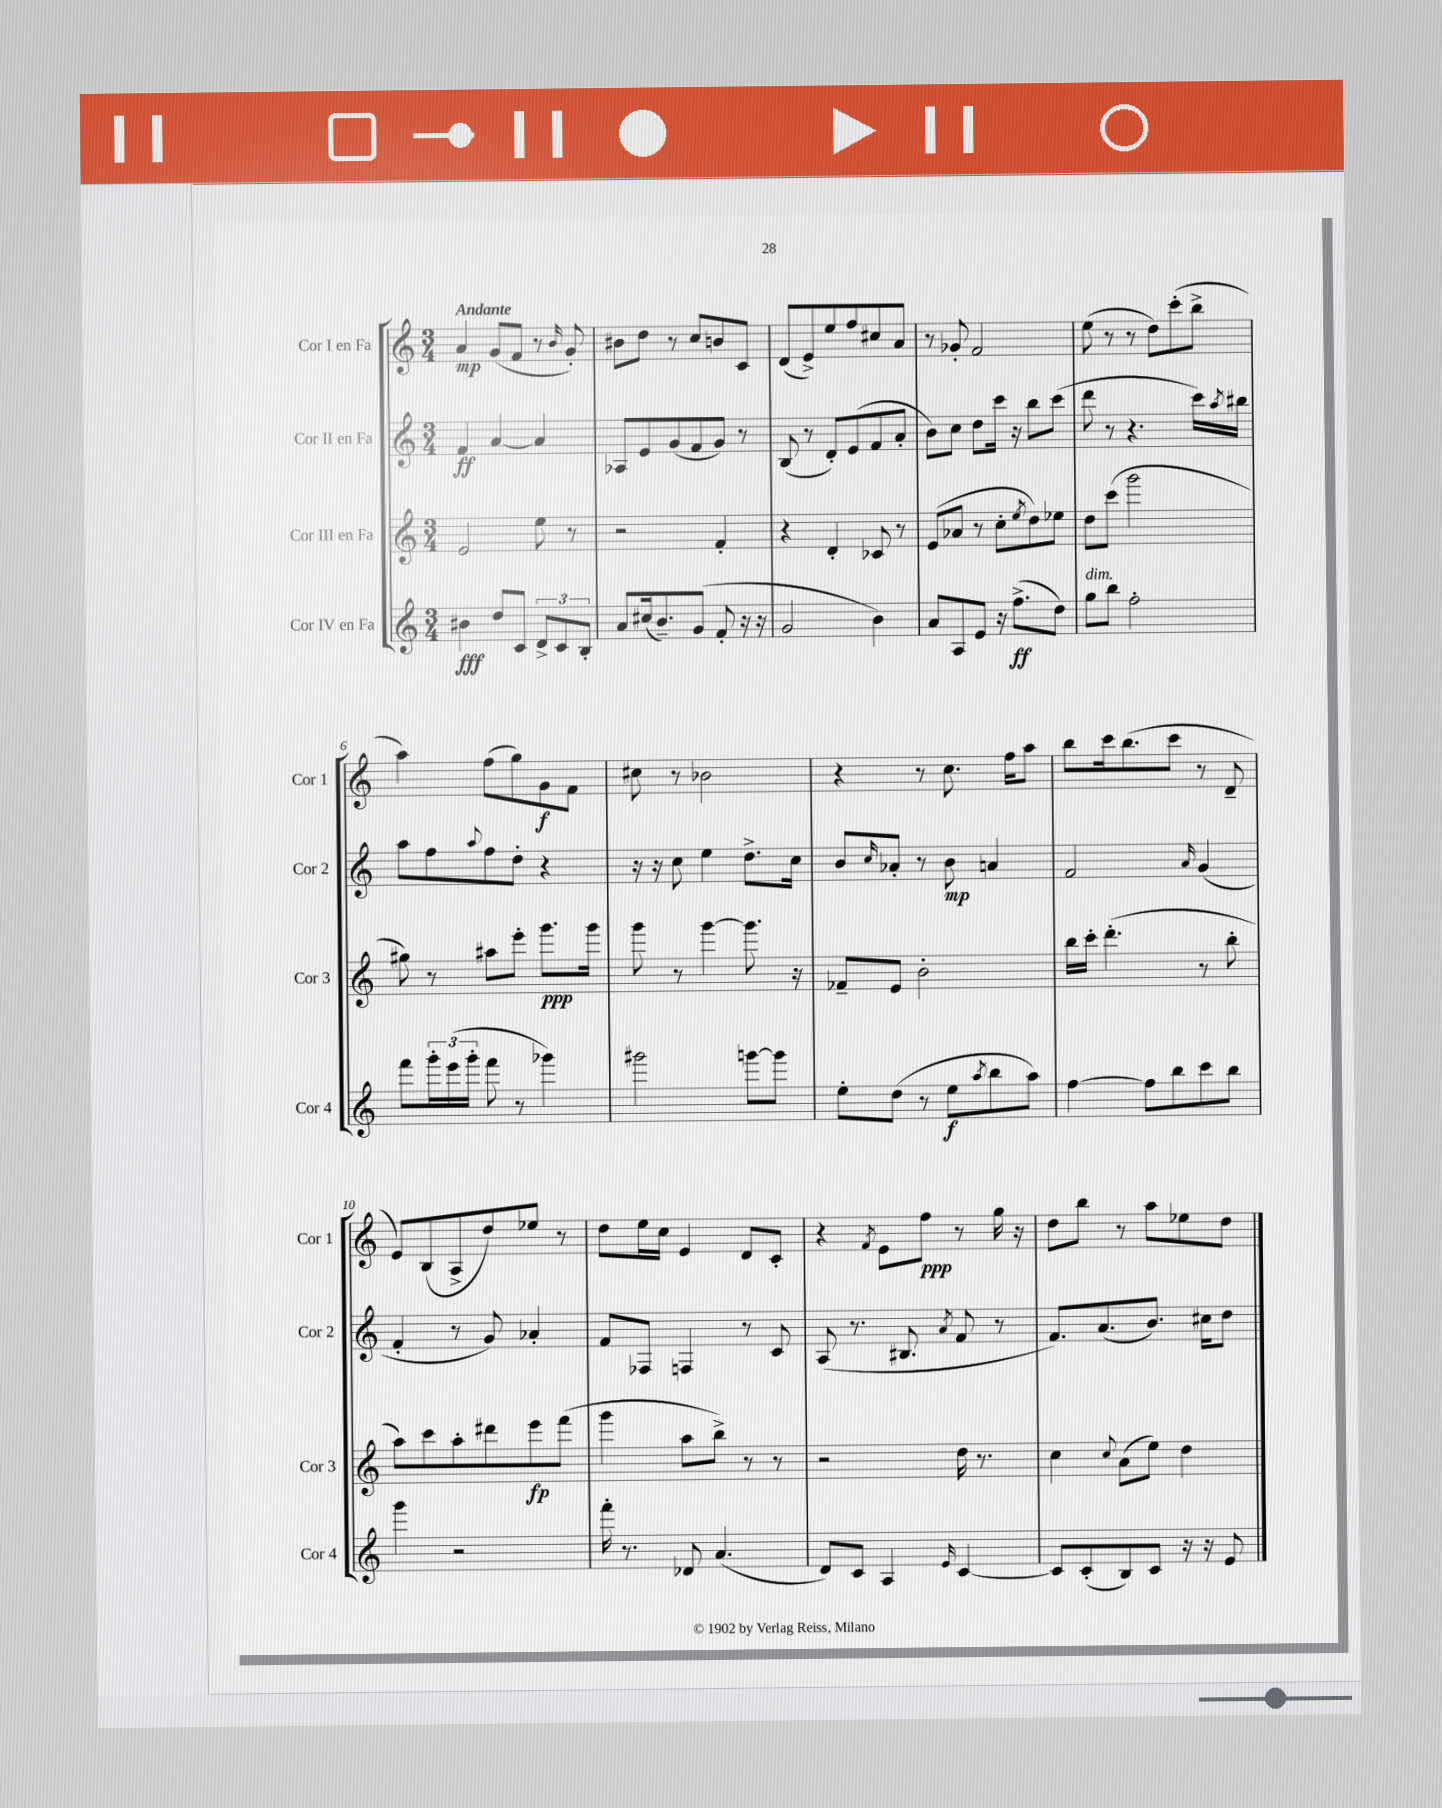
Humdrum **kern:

**kern	**dynam	**kern	**dynam	**kern	**dynam	**kern	**dynam
*part4	*part4	*part3	*part3	*part2	*part2	*part1	*part1
*staff4	*staff4	*staff3	*staff3	*staff2	*staff2	*staff1	*staff1
*I"Cor IV en Fa	*	*I"Cor III en Fa	*	*I"Cor II en Fa	*	*I"Cor I en Fa	*
*I'Cor 4	*	*I'Cor 3	*	*I'Cor 2	*	*I'Cor 1	*
*clefG2	*	*clefG2	*	*clefG2	*	*clefG2	*
*k[]	*	*k[]	*	*k[]	*	*k[]	*
*M3/4	*	*M3/4	*	*M3/4	*	*M3/4	*
=1	=1	=1	=1	=1	=1	=1	=1
!	!	!	!	!	!	!LO:TX:a:B:t=Andante	!
4b#X\	fff	2e/	.	4f/	ff	4a/	mp
8dd/L	.	.	.	[4a/	.	(8g/L	.
8c/J	.	.	.	.	.	8f/J	.
12d^/L	.	8ee\	.	4a/]	.	8r	.
12c/	.	.	.	.	.	.	.
.	.	.	.	.	.	16qqb/	.
.	.	8r	.	.	.	8g'/)	.
12B'/J	.	.	.	.	.	.	.
=2	=2	=2	=2	=2	=2	=2	=2
8a/L	.	2r	.	8A-X/L	.	8b#X\L	.
(16cc#X/k	.	.	.	8e/	.	8dd\J	.
8.b~/)	.	.	.	.	.	.	.
.	.	.	.	(8g/	.	8r	.
(8g/J	.	.	.	8f/	.	8cc/L	.
8f'/	.	4f'/	.	8g/J)	.	8bn/	.
16r	.	.	.	8r	.	8c/J	.
16r	.	.	.	.	.	.	.
=3	=3	=3	=3	=3	=3	=3	=3
2g/	.	4r	.	(8B/	.	(8d/L	.
.	.	.	.	8r	.	8e^/)	.
.	.	4d'/	.	8d'/L)	.	8ee/	.
.	.	.	.	(8e/	.	8ff/	.
4b\)	.	8c-X/	.	8f/	.	8cc#X/	.
.	.	8r	.	8a'/J	.	8a/J	.
=4	=4	=4	=4	=4	=4	=4	=4
8a/L	.	(8e/L	.	8b\L)	.	8r	.
8A/	.	8a-X/J	.	8cc\J	.	8g-X'/	.
8e/J	.	8r	.	8dd\L	.	2f/	.
16r	.	8cc'\L	.	16ccc\Jk	.	.	.
(8.ff^\L	ff	.	.	16r	.	.	.
.	.	8qee/	.	.	.	.	.
.	.	8dd\)	.	8bb\L	.	.	.
8dd\J)	.	8ee-X\J	.	(8ccc\J	.	.	.
=5	=5	=5	=5	=5	=5	=5	=5
!LO:TX:a:i:t=dim.	!	!	!	!	!	!	!
8gg\L	.	8dd\L	.	8ddd\	.	(8ee\	.
8bb\J	.	(8ccc\J	.	8r	.	8r	.
2ff'\	.	2ggg\	.	4.r	.	8r	.
.	.	.	.	.	.	8dd\L)	.
.	.	.	.	.	.	(8ccc'\	.
.	.	.	.	16ccc\LL)	.	8bb^\J	.
.	.	.	.	8qaa/	.	.	.
.	.	.	.	16bb#X\JJ	.	.	.
!!LO:LB:g=z
=6	=6	=6	=6	=6	=6	=6	=6
8fff\L	.	8gg#X\)	.	8aa\L	.	4aa\)	.
24ggg'\L	.	8r	.	8ff\	.	.	.
(24eee\	.	.	.	.	.	.	.
24ggg'\JJ	.	.	.	.	.	.	.
.	.	.	.	8qqaa/	.	.	.
8fff\	.	8aa#X\L	.	8ff\	.	(8ff\L	.
8r	.	8eee'\J	.	8dd'\J	.	8gg\)	.
4ggg-X\)	.	8.ggg\L	ppp	4r	.	8g\	f
.	.	.	.	.	.	8f\J	.
.	.	16ggg\Jk	.	.	.	.	.
=7	=7	=7	=7	=7	=7	=7	=7
2ggg#X\	.	8ggg\	.	16r	.	8cc#X\	.
.	.	.	.	16r	.	.	.
.	.	8r	.	8cc\	.	8r	.
.	.	[4ggg\	.	4ee\	.	2b-X\	.
[8gggn\L	.	8.ggg\]	.	8.dd^\L	.	.	.
8ggg\J]	.	.	.	.	.	.	.
.	.	16r	.	16cc\Jk	.	.	.
=8	=8	=8	=8	=8	=8	=8	=8
8ee'\L	.	8f-X~/L	.	8b/L	.	4r	.
.	.	.	.	16qqcc/	.	.	.
(8dd\J	.	8e/J	.	8a-X'/J	.	.	.
8r	.	2b'\	.	8r	.	8r	.
8ee\L	f	.	.	8b\	mp	8.cc\	.
8qaa/	.	.	.	.	.	.	.
8bb\	.	.	.	4an/	.	.	.
.	.	.	.	.	.	16ff\KL	.
8aa\J)	.	.	.	.	.	8aa\J	.
=9	=9	=9	=9	=9	=9	=9	=9
[4ff\	.	16bb\LL	.	2f/	.	8bb\L	.
.	.	16ccc'\JJ	.	.	.	.	.
.	.	(4.ddd'\	.	.	.	16ccc\k	.
.	.	.	.	.	.	(8.bb\	.
8ff\L]	.	.	.	.	.	.	.
8bb\	.	.	.	.	.	8ccc\J	.
.	.	.	.	16qqa/	.	.	.
8ccc\	.	8r	.	(4g/	.	8r	.
8bb\J	.	8bb'\	.	.	.	8d~/	.
!!LO:LB:g=z
=10	=10	=10	=10	=10	=10	=10	=10
4ggg\	.	8aa\L)	.	4f'/	.	8e/L)	.
.	.	8ccc\	.	.	.	(8B/	.
2r	.	8aa'\	.	8r	.	8A^/	.
.	.	8ddd#X\	.	8g/)	.	8dd/)	.
.	.	8eee\	fp	4a-X'/	.	8ee-X/J	.
.	.	(8fff\J	.	.	.	8r	.
=11	=11	=11	=11	=11	=11	=11	=11
16fff'\	.	4ggg\	.	8f/L	.	8dd\L	.
8.r	.	.	.	.	.	.	.
.	.	.	.	8F-X/J	.	16ee\L	.
.	.	.	.	.	.	16cc\JJ	.
8d-X/	.	8aa\L	.	4Fn/	.	4e/	.
(4.a/	.	8bb^\J)	.	.	.	.	.
.	.	8r	.	8r	.	8d/L	.
.	.	8r	.	8c/	.	8c'/J	.
=12	=12	=12	=12	=12	=12	=12	=12
8d/L)	.	2r	.	(8A/	.	4r	.
8c/J	.	.	.	8.r	.	.	.
.	.	.	.	.	.	8qf/	.
4A/	.	.	.	.	.	8e\L	.
.	.	.	.	8.B#X/	.	.	.
.	.	.	.	.	.	8ff\J	ppp
16qqe/	.	.	.	8qa/	.	.	.
[4c/	.	16dd\	.	8f/	.	8r	.
.	.	8.r	.	.	.	.	.
.	.	.	.	8r	.	16gg\	.
.	.	.	.	.	.	16r	.
=13	=13	=13	=13	=13	=13	=13	=13
8c/L]	.	4cc\	.	8.f/L)	.	8dd\L	.
(8c'/	.	.	.	.	.	8bb\J	.
.	.	.	.	(8.a/	.	.	.
.	.	8qqcc/	.	.	.	.	.
8B/)	.	(8a\L	.	.	.	8r	.
8c/J	.	8ee\J)	.	8.b/J)	.	8aa\L	.
16r	.	4dd\	.	.	.	8ee-X\	.
16r	.	.	.	16cc#X\KL	.	.	.
8e/	.	.	.	8dd\J	.	8dd\J	.
==	==	==	==	==	==	==	==
*-	*-	*-	*-	*-	*-	*-	*-
